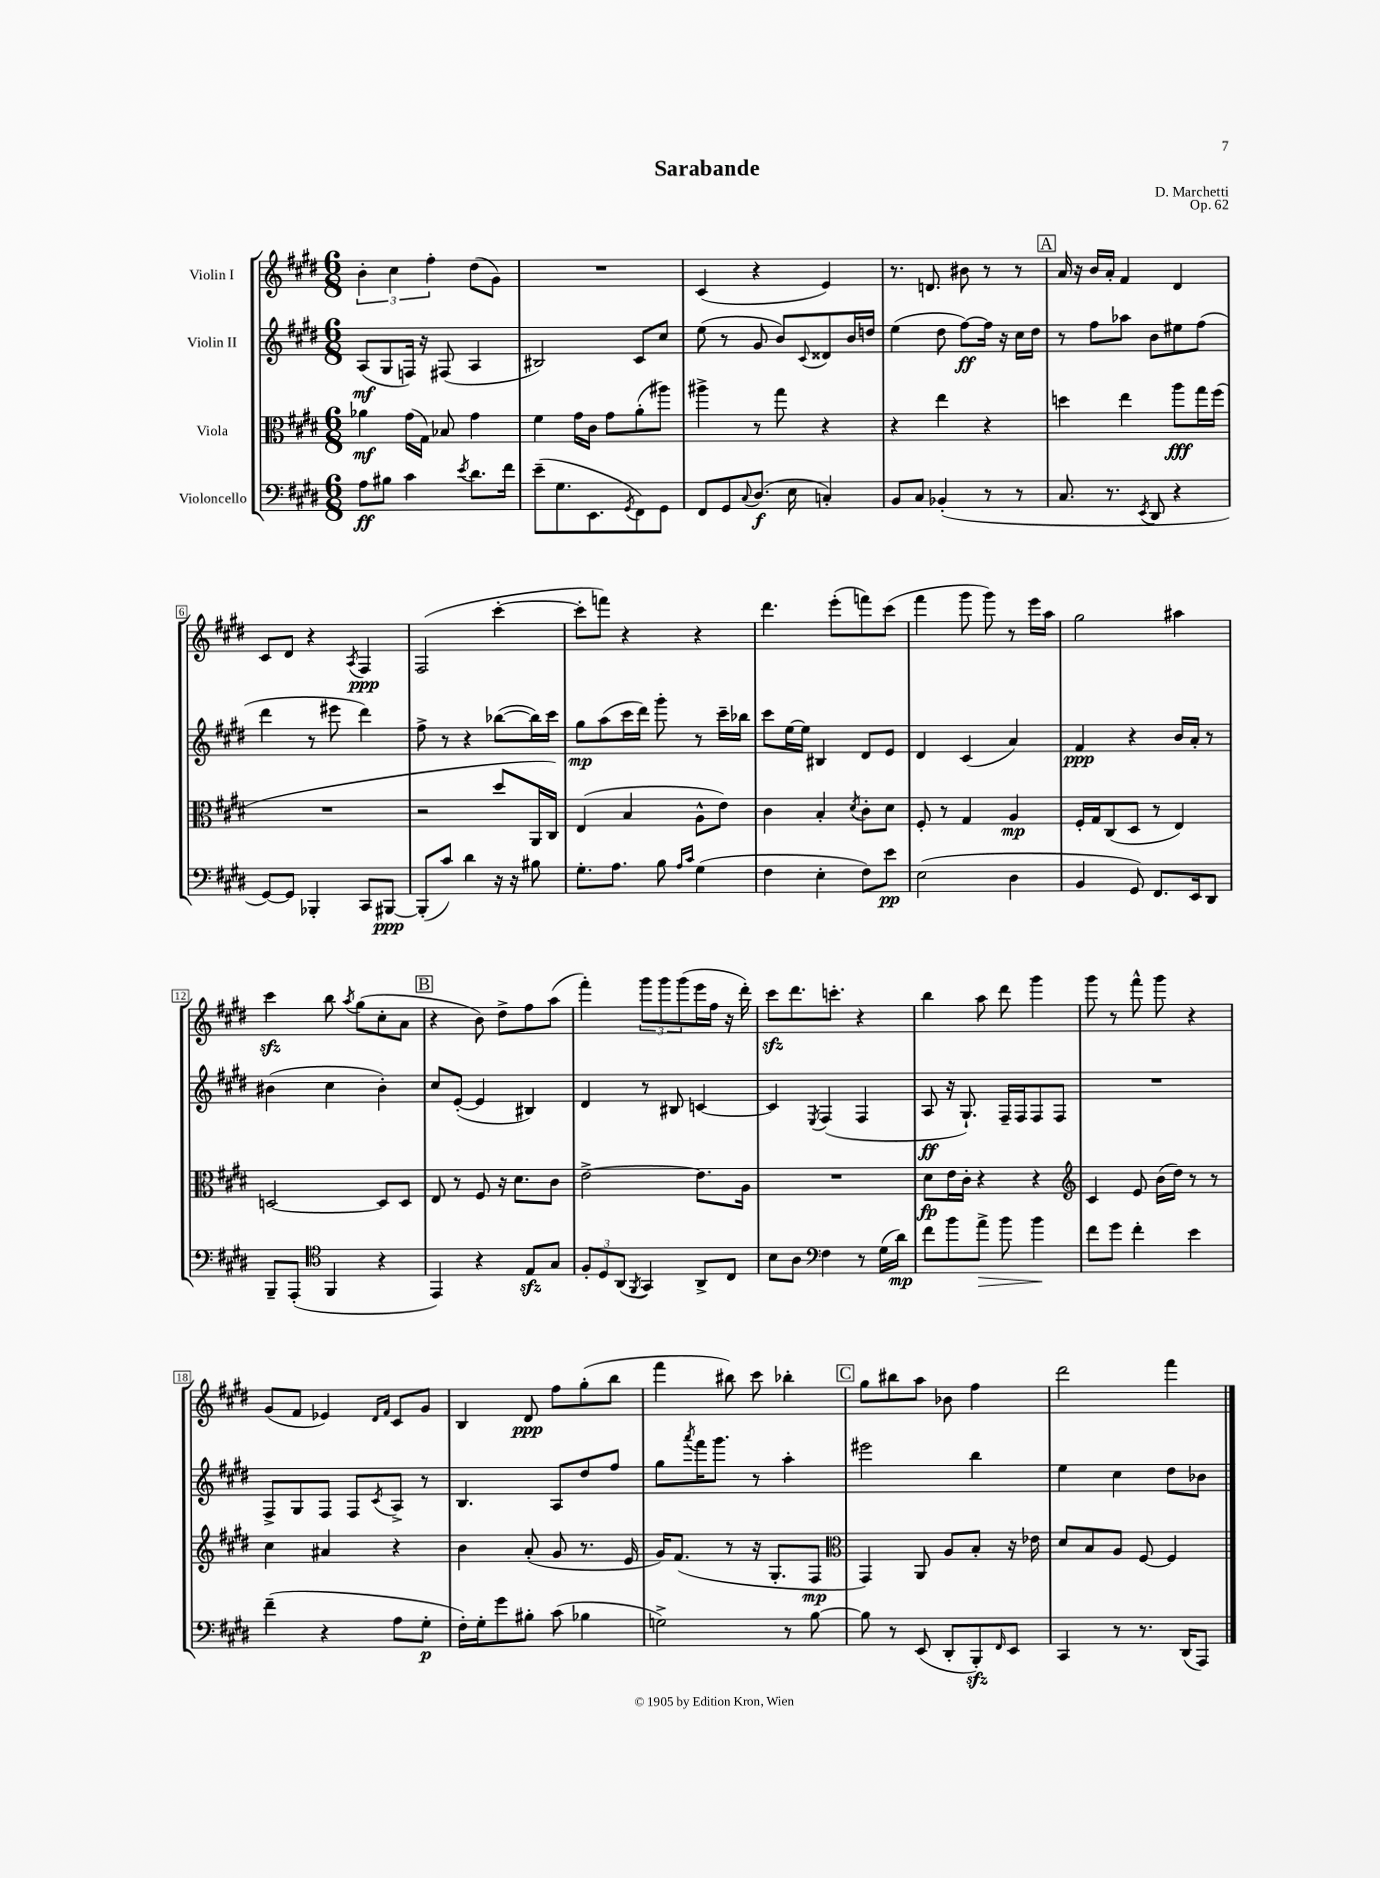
\header { title = "Sarabande" composer = "D. Marchetti" opus = "Op. 62" }
<<
\new StaffGroup <<
\new Staff = "s0" \with { instrumentName = "Violin I" } {
    \clef treble \key e \major \numericTimeSignature \time 6/8
    \tuplet 3/2 { b'4-. cis''4 fis''4-. } dis''8( gis'8) |
    R2. |
    cis'4( r4 e'4) |
    r8. d'8. bis'8 r8 r8 |
    \mark \markup { \box "A" } a'16 r16 b'16 a'16-. fis'4 dis'4 |
    cis'8 dis'8 r4 \acciaccatura { a8 } fis4\ppp |
    fis2( cis'''4~-. |
    cis'''8-. f'''8) r4 r4 |
    dis'''4. e'''8-.( f'''8) cis'''8( |
    fis'''4 gis'''8 gis'''8) r8 e'''16 a''16 |
    gis''2 ais''4 |
    cis'''4\sfz b''8 \acciaccatura { a''8 } gis''8( cis''8-. a'8 |
    \mark \markup { \box "B" } r4 b'8) dis''8-> fis''8 a''8( |
    fis'''4-.) \tuplet 3/2 { gis'''8 gis'''8 gis'''8( } e'''16 fis''16 r16 dis'''16-.) |
    cis'''8\sfz dis'''8. c'''8.-. r4 |
    b''4 a''8 dis'''8 gis'''4 |
    gis'''8 r8 fis'''8-^ gis'''8 r4 |
    gis'8( fis'8 ees'4) \grace { dis'16 fis'16 } cis'8 gis'8 |
    b4 dis'8\ppp fis''8 gis''8-.( b''8 |
    fis'''4 bis''8) cis'''8 bes''4-. |
    \mark \markup { \box "C" } gis''8 bis''8 a''8 bes'8 fis''4 |
    dis'''2 fis'''4 \bar "|." |
}
\new Staff = "s1" \with { instrumentName = "Violin II" } {
    \clef treble \key e \major \numericTimeSignature \time 6/8
    a8\mf( gis8 f16) r16 fis8( a4 |
    bis2) cis'8 cis''8 |
    e''8( r8 gis'8 b'8) \appoggiatura { cis'8 } disis'8 b'16 d''16 |
    e''4( dis''8 fis''8~\ff) fis''16 r16 cis''16 dis''16 |
    \mark \markup { \box "A" } r8 fis''8 aes''8 b'8 eis''8 fis''8( |
    dis'''4 r8 eis'''8 dis'''4) |
    fis''8-> r8 r4 bes''8~( bes''16) cis'''16 |
    gis''8\mp a''8( cis'''16 dis'''16) gis'''8-. r8 cis'''16-- bes''16 |
    cis'''8 e''16~ e''16 bis4 dis'8 e'8 |
    dis'4 cis'4( a'4) |
    fis'4\ppp r4 b'16 a'16-. r8 |
    bis'4( cis''4 bis'4-.) |
    \mark \markup { \box "B" } cis''8 e'8~-.( e'4 bis4) |
    dis'4 r8 bis8 c'4~ |
    c'4 \acciaccatura { e8 } fis4( fis4 |
    a8\ff r16 gis8.-!) fis16-- fis16 fis8 fis8 |
    R2. |
    fis8-> gis8 fis8 fis8 \acciaccatura { cis'8 } a8-> r8 |
    b4. a8 dis''8 fis''8 |
    gis''8 \acciaccatura { a'''8 } fis'''16 gis'''8. r8 a''4-. |
    \mark \markup { \box "C" } eis'''2 b''4 |
    e''4 cis''4 dis''8 bes'8 \bar "|." |
}
\new Staff = "s2" \with { instrumentName = "Viola" } {
    \clef alto \key e \major \numericTimeSignature \time 6/8
    aes'4\mf gis'16( gis16) bes8 gis'4 |
    fis'4 gis'16 cis'16 gis'8 a'8-.( ais''8) |
    ais''4-> r8 gis''8 r4 |
    r4 e''4 r4 |
    \mark \markup { \box "A" } d''4 e''4 a''8\fff gis''16 fis''16( |
    R2. |
    r2 dis''8 a,16 cis16) |
    e4( b4 a8-^ e'8) |
    cis'4 b4-. \acciaccatura { dis'8 } cis'8-. dis'8 |
    fis8-. r8 gis4 a4\mp |
    fis16-. gis16 cis8( dis8 r8 e4) |
    d2~ d8 d8 |
    \mark \markup { \box "B" } e8 r8 fis8 r16 dis'8. cis'8 |
    e'2~-> e'8. a16 |
    R2. |
    dis'8\fp e'16 cis'16-. r4 r4 |
    \clef treble cis'4 e'8 b'16( dis''16) r8 r8 |
    cis''4 ais'4 r4 |
    b'4 a'8-.( gis'8 r8. e'16 |
    gis'16) fis'8.( r8 r16 gis8.-. fis8\mp |
    \mark \markup { \box "C" } \clef alto gis,4) a,8 a8 b8-. r16 ees'16 |
    dis'8 b8 a8 fis8~ fis4 \bar "|." |
}
\new Staff = "s3" \with { instrumentName = "Violoncello" } {
    \clef bass \key e \major \numericTimeSignature \time 6/8
    a8\ff bis8 cis'4 \acciaccatura { e'8 } dis'8. fis'16 |
    e'8--( gis8. e,8. \acciaccatura { gis,8 } fis,8) gis,8 |
    fis,8 gis,8 \appoggiatura { cis8 } dis8.\f( e16 c4-.) |
    b,8 cis8 bes,4-.( r8 r8 |
    \mark \markup { \box "A" } cis8. r8. \acciaccatura { e,8 } dis,8 r4 |
    gis,8~) gis,8 bes,,4-. cis,8 bis,,8~\ppp |
    bis,,8-.( cis'8) dis'4 r16 r16 bis8 |
    gis8.-. a8. b8 \grace { a16 cis'16 } gis4( |
    fis4 e4-. fis8) e'8\pp |
    e2( dis4 |
    b,4 gis,8) fis,8. e,16 dis,8 |
    b,,8-- a,,8-.( \clef tenor fis,4 r4 |
    \mark \markup { \box "B" } e,4) r4 e8\sfz gis8 |
    \tuplet 3/2 { fis8-. dis8 a,8( } \acciaccatura { fis,8 } gis,4) a,8-> cis8 |
    b8 a8 \clef bass fis4 r8 gis16( dis'16\mp) |
    fis'8 b'8 a'8->\> b'8 b'4\! |
    fis'8 gis'8 fis'4-. e'4 |
    fis'4--( r4 a8 gis8-.\p |
    fis16-.) gis16-. gis'8 bis8-. cis'8( bes4 |
    g2->) r8 b8~ |
    \mark \markup { \box "C" } b8 r8 e,8( dis,8-. b,,8-.\sfz) \grace { fis,16 } e,8 |
    cis,4 r8 r8. dis,16( a,,8) \bar "|." |
}
>>
>>
\layout { \context { \Score \override BarNumber.stencil = #(make-stencil-boxer 0.1 0.3 ly:text-interface::print) } }
